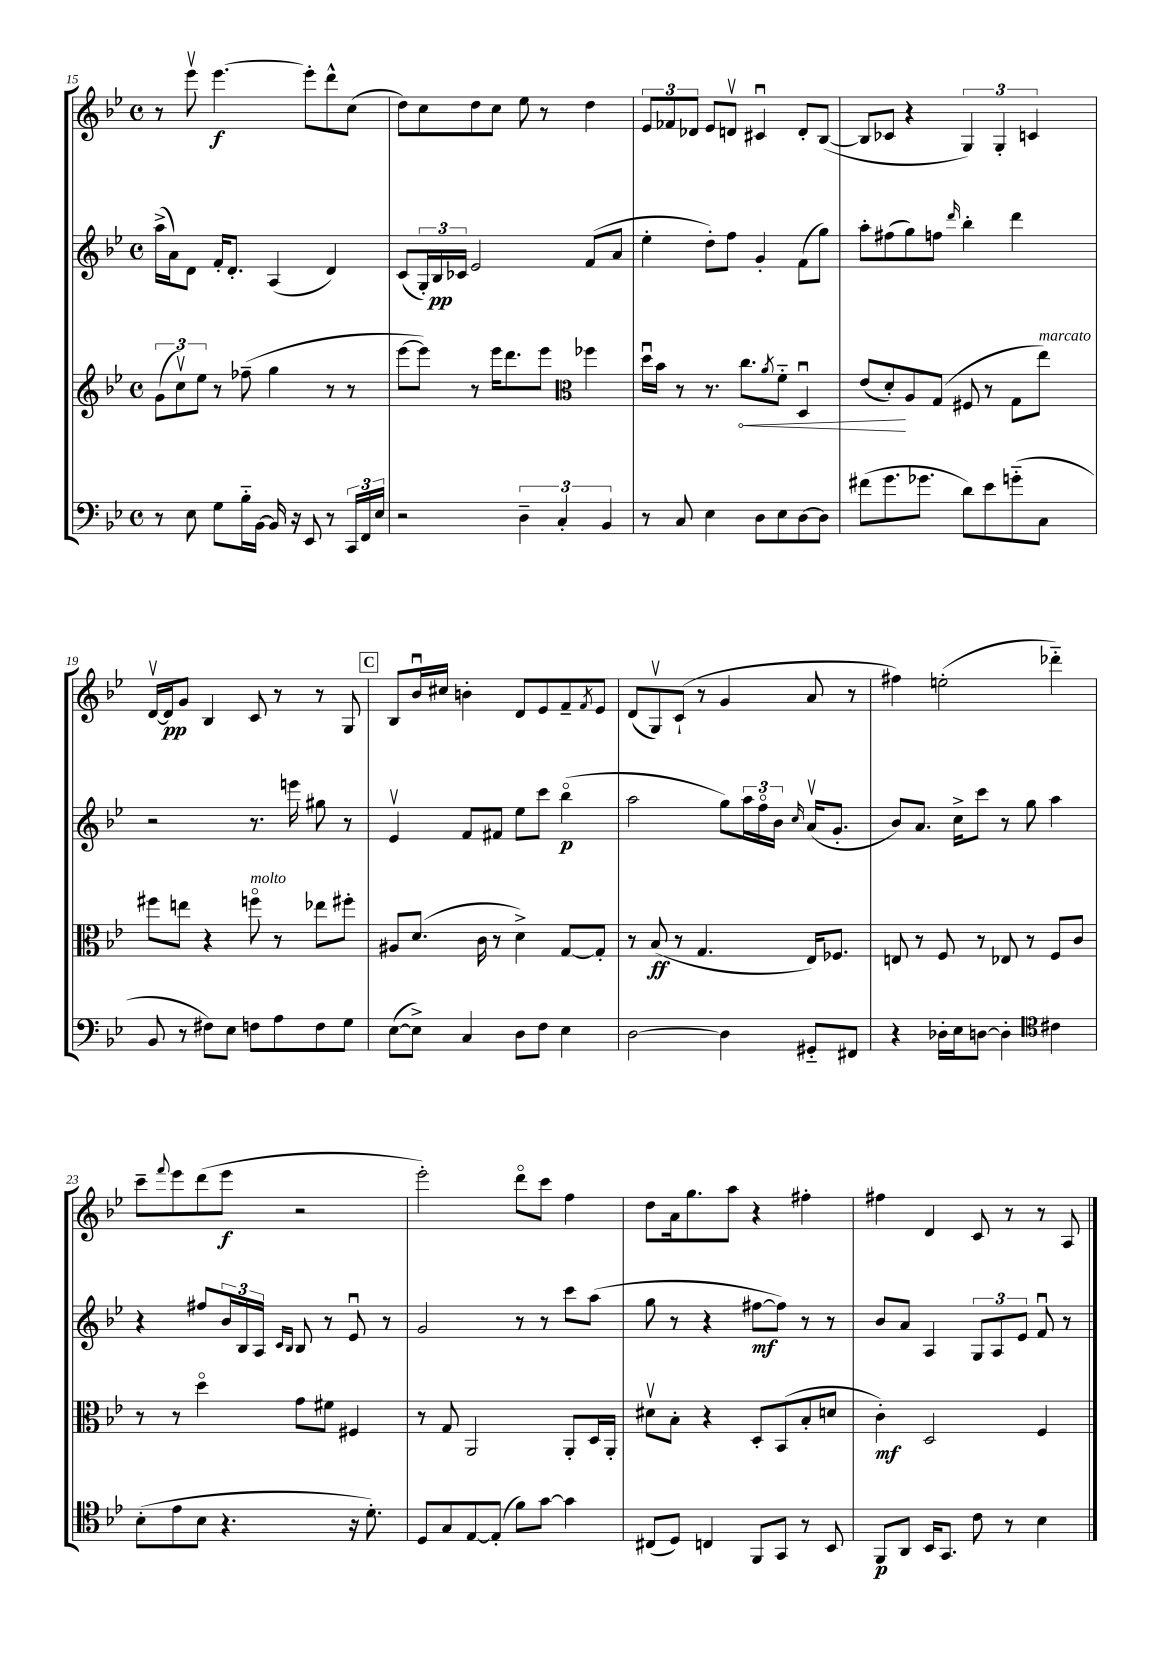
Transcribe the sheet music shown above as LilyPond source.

<<
\new StaffGroup <<
\new Staff = "s0" {
    \clef treble \key bes \major \defaultTimeSignature \time 4/4
    r8 ees'''8\upbow ees'''4.~\f ees'''8-. d'''8-^ c''8( |
    d''8) c''8 d''8 c''8 ees''8 r8 d''4 |
    \tuplet 3/2 { ees'8 fes'8 des'8 } ees'8 d'8\upbow cis'4\downbow d'8-. bes8~( |
    bes8 ces'8 r4 \tuplet 3/2 { g4) g4-. c'4 } |
    d'16~\upbow d'16\pp g'8 bes4 c'8 r8 r8 g8 |
    \mark \markup { \box "C" } bes8 bes'16\downbow cis''16 b'4-. d'8 ees'8 f'8-- \acciaccatura { f'8 } ees'8 |
    d'8( g8\upbow) c'8-!( r8 g'4 a'8 r8 |
    fis''4) e''2-.( des'''4-_) |
    c'''8-- \appoggiatura { f'''8 } ees'''8 d'''8( ees'''8\f r2 |
    ees'''2-.) d'''8\flageolet c'''8 f''4 |
    d''8 a'16 g''8. a''8 r4 fis''4-. |
    fis''4 d'4 c'8 r8 r8 a8 \bar "|." |
}
\new Staff = "s1" {
    \clef treble \key bes \major \defaultTimeSignature \time 4/4
    a''16->( a'16) d'8 f'16-. d'8.-. a4( d'4) |
    c'8( \tuplet 3/2 { g16-.) bes16\pp ces'16 } ees'2 f'8( a'8 |
    ees''4-. d''8-.) f''8 g'4-. f'8( g''8) |
    a''8-. fis''8( g''8) f''8 \grace { d'''16 } bes''4-. d'''4 |
    r2 r8. e'''16 gis''8 r8 |
    \mark \markup { \box "C" } ees'4\upbow f'8 fis'8 ees''8 c'''8 bes''4\flageolet\p( |
    a''2 g''8) \tuplet 3/2 { a''16 f''16\flageolet bes'16 } \grace { c''16 } a'16\upbow( g'8.-. |
    bes'8) a'8. c''16-> c'''8 r8 g''8 a''4 |
    r4 fis''8 \tuplet 3/2 { bes'16 bes16 a16 } \grace { c'16 bes16 } bes8 r8 ees'8\downbow r8 |
    g'2 r8 r8 c'''8 a''8( |
    g''8 r8 r4 fis''8~\mf fis''8) r8 r8 |
    bes'8 a'8 a4 \tuplet 3/2 { g8 a8 ees'8 } f'8\downbow r8 \bar "|." |
}
\new Staff = "s2" {
    \clef treble \key bes \major \defaultTimeSignature \time 4/4
    \tuplet 3/2 { g'8( c''8\upbow) ees''8 } r8 fes''8--( g''4 r8 r8 |
    ees'''8~ ees'''8) r8 ees'''16 d'''8. ees'''8 \clef alto fes''4 |
    d''16\downbow bes'16 r8 r8. \once \override Hairpin.circled-tip = ##t c''8.\< \acciaccatura { a'8 } f'8-_ d4\downbow |
    ees'8( d'8-.\!) a8 g8( fis8 r8 g8 ees''8^\markup { \italic "marcato" }) |
    fis''8 e''8 r4 f''8\flageolet^\markup { \italic "molto" } r8 ees''8 fis''8-. |
    \mark \markup { \box "C" } ais8 d'8.( c'16 r8 d'4->) g8~ g8-. |
    r8 bes8\ff( r8 g4. ees16) fes8. |
    e8 r8 f8 r8 ees8 r8 f8 c'8 |
    r8 r8 d''4\flageolet g'8 fis'8 fis4 |
    r8 g8 a,2 a,8-. d16 a,16-. |
    dis'8\upbow bes8-. r4 d8-. bes,8( bes8-. d'8 |
    c'4-.\mf) d2 f4 \bar "|." |
}
\new Staff = "s3" {
    \clef bass \key bes \major \defaultTimeSignature \time 4/4
    r8 ees8 g8 bes16-_ bes,16~ bes,16 r16 ees,8 r8 \tuplet 3/2 { c,16 f,16 ees16 } |
    r2 \tuplet 3/2 { d4-- c4-. bes,4 } |
    r8 c8 ees4 d8 ees8 d8~ d8 |
    fis'8( g'8. ges'8. d'8) ees'8 g'8-_( c8 |
    bes,8 r8 fis8) ees8 f8 a8 f8 g8 |
    \mark \markup { \box "C" } ees8~( ees8->) c4 d8 f8 ees4 |
    d2~ d4 gis,8-_ fis,8 |
    r4 des16-. ees16 d8~ d4-. \clef tenor cis'4 |
    bes8-.( ees'8 bes8 r4. r16 d'8.-.) |
    d8 g8 ees8~ ees8-.( f'8) g'8~ g'4 |
    cis8( d8) c4 f,8 g,8 r8 bes,8 |
    f,8\p a,8 bes,16 g,8. c'8 r8 bes4 \bar "|." |
}
>>
>>
\layout { \context { \Score currentBarNumber = #15 } }
